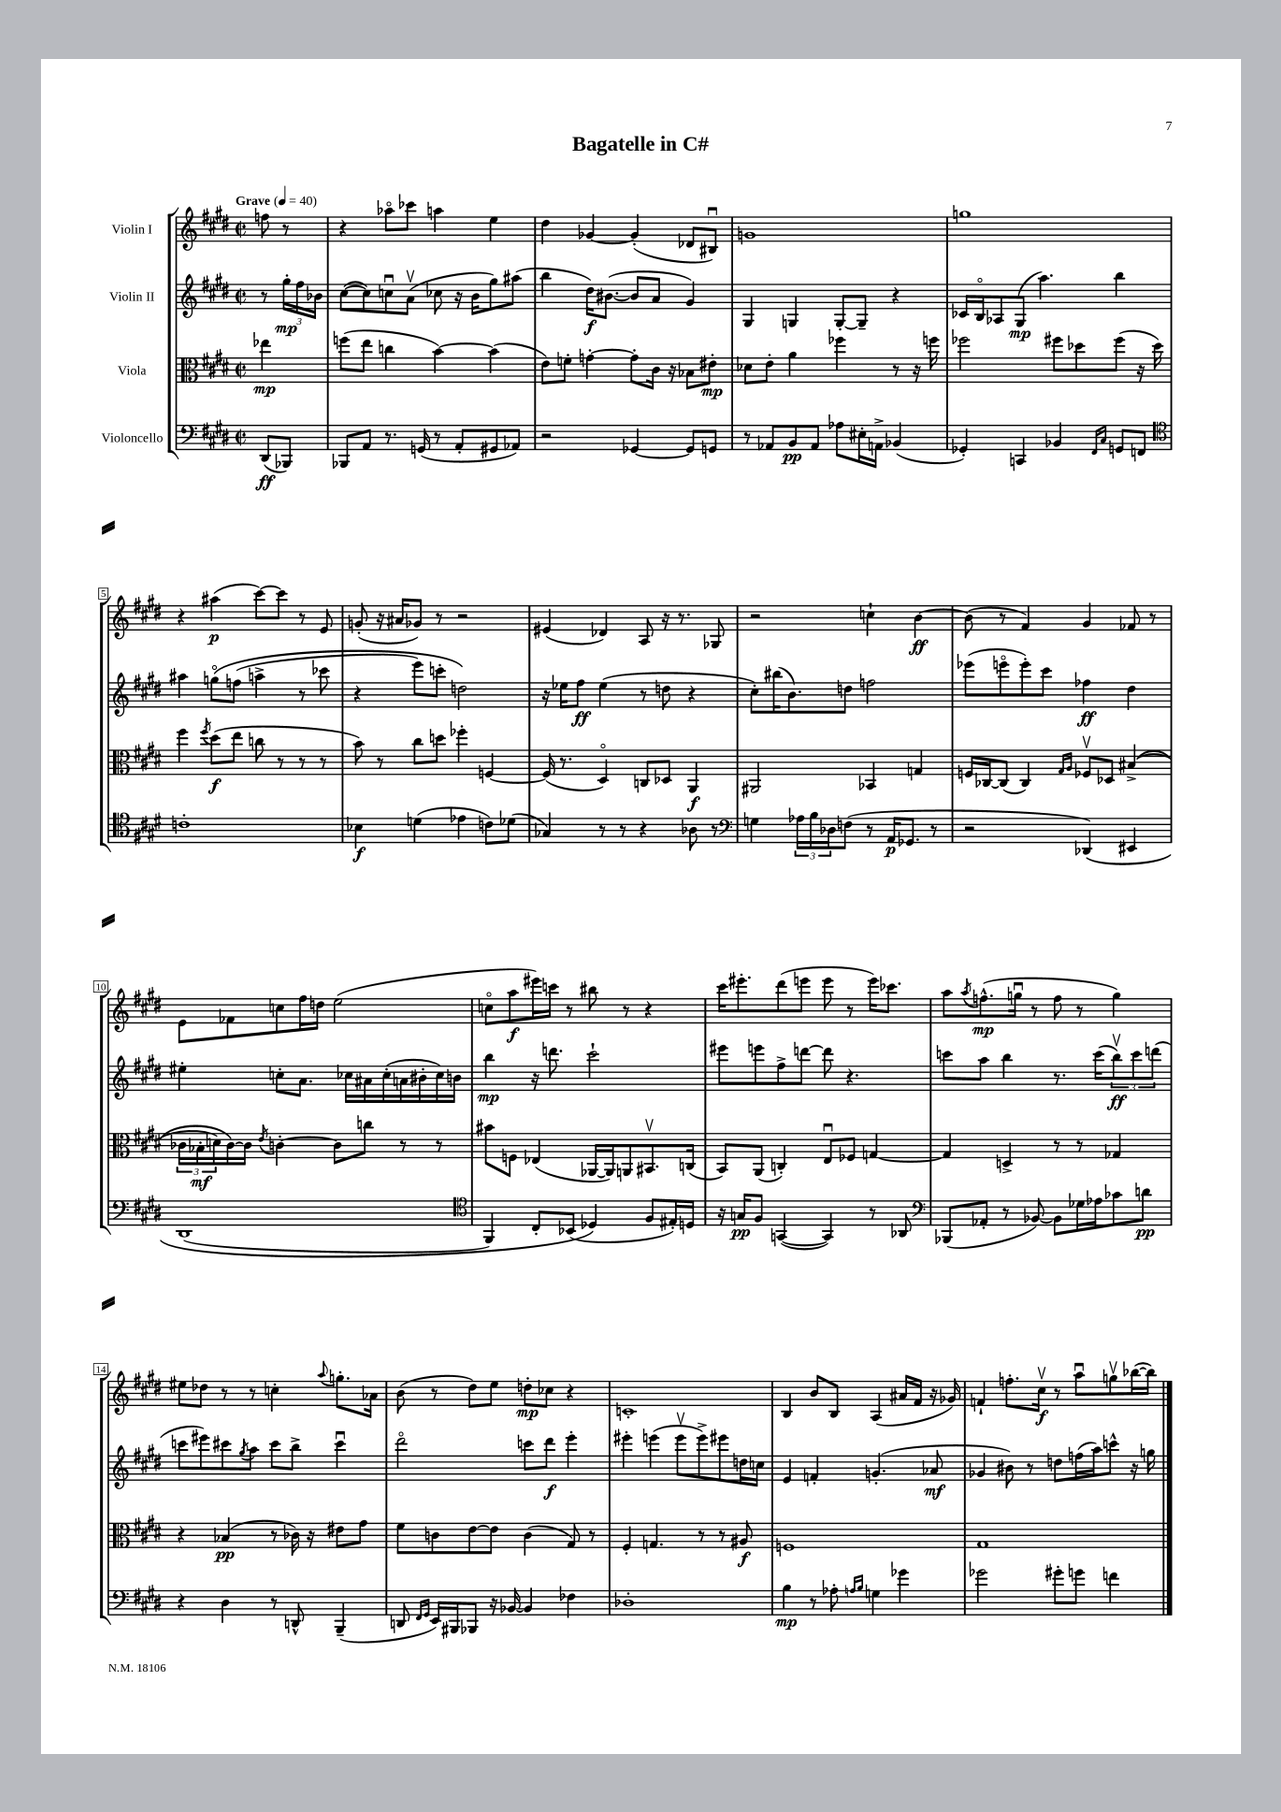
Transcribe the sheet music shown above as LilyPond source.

\header { title = "Bagatelle in C#" }
<<
\new StaffGroup <<
\new Staff = "s0" \with { instrumentName = "Violin I" } {
    \clef treble \key e \major \defaultTimeSignature \time 2/2 \partial 4 \tempo "Grave" 4 = 40
    f''8 r8 |
    r4 aes''8\flageolet ces'''8 a''4 e''4 |
    dis''4 ges'4~ ges'4-.( des'8 bis8\downbow) |
    g'1 |
    g''1 |
    r4 ais''4\p( cis'''8~) cis'''8 r8 e'8 |
    g'8-.( r16 ais'16 ges'8) r8 r2 |
    eis'4( des'4) a8 r16 r8. ges8 |
    r2 c''4-! b'4~\ff |
    b'8( r8 fis'4) gis'4 fes'8 r8 |
    e'8 fes'8 c''8 fis''16 d''16 e''2( |
    c''8\flageolet a''8\f eis'''16) c'''16 r8 bis''8 r8 r4 |
    cis'''16 eis'''8.-. dis'''8( e'''8 e'''8 r8 e'''16) ces'''8. |
    a''8 \acciaccatura { a''8 } f''8.-^\mp( g''16\downbow r8 f''8 r8 g''4) |
    eis''8 des''8 r8 r8 c''4-. \appoggiatura { a''8 } g''8.-. aes'16 |
    b'8( r8 dis''8) e''8 d''8-.\mp ces''8 r4 |
    c'1-. |
    b4 b'8 b8 a4( ais'16 fis'16 r16 ges'16) |
    f'4-! f''8.-. cis''16\upbow\f r8 a''8\downbow g''8\upbow bes''16~( bes''16) \bar "|." |
}
\new Staff = "s1" \with { instrumentName = "Violin II" } {
    \clef treble \key e \major \defaultTimeSignature \time 2/2 \partial 4
    r8 \tuplet 3/2 { gis''16-.\mp fis''16 bes'16 } |
    cis''8~( cis''8) c''8\downbow a'8\upbow( ces''8 r16 b'16 gis''8) ais''8( |
    b''4 dis''16\f) bis'8.~( bis'8 a'8 gis'4) |
    gis4 g4 g8~-. g8-- r4 |
    ces'16 b16\flageolet aes8 gis8\mp( a''4.) b''4 |
    ais''4 g''8\flageolet\( f''8( a''4-> r8 ces'''8 |
    r4 e'''8) c'''8-. d''2\) |
    r16 ees''16 fis''8\ff ees''4( r8 d''8 r4 |
    cis''8-.) bis''16( b'8.) d''8 f''2 |
    ees'''8( e'''8\flageolet e'''8-.) cis'''8 fes''4\ff dis''4 |
    eis''4-. c''8-. a'8. ces''16 ais'16 ces''16-.( a'16 bis'16-. ces''16) b'16 |
    b''4\mp r16 d'''8. cis'''2-! |
    eis'''8 e'''8 fis''8-> d'''8~ d'''8 r4. |
    c'''8 a''8 b''4 r8. c'''16( \tuplet 3/2 { b''8\upbow\ff) c'''8 d'''8( } |
    c'''8 eis'''8) cis'''8 \acciaccatura { gis''8 } a''8 cis'''8 b''8-> cis'''4\downbow |
    dis'''2\flageolet c'''8 dis'''8\f e'''4-. |
    eis'''4-. e'''4( e'''8\upbow e'''8->) eis'''8 d''16 c''16 |
    e'4 f'4-. g'4.-.( aes'8\mf |
    ges'4 bis'8) r8 d''8 f''16( a''16) c'''8-^ r16 g''16 \bar "|." |
}
\new Staff = "s2" \with { instrumentName = "Viola" } {
    \clef alto \key e \major \defaultTimeSignature \time 2/2 \partial 4
    ees''4\mp |
    f''8( e''8 c''4 b'4~) b'4( |
    e'8) f'8-. g'4~-. g'8-. cis'16 r16 bes8 eis'8-.\mp |
    des'8 e'8-. a'4 fes''4 r8 r16 f''16 |
    fes''2 fis''8 des''8 fis''8( r16 des''16) |
    fis''4 \acciaccatura { fis''8 } dis''8\f( e''8 c''8 r8 r8 r8 |
    b'8) r8 cis''8 d''8 fes''4-. f4~ |
    f16( r8. dis4\flageolet) c8 des8 a,4\f |
    ais,2 bes,4 g4 |
    f16 ces16~ ces8( ces4) \grace { gis16 a16 } fes8\upbow des8 bis4->(\( |
    \tuplet 3/2 { ces'16 bes16-.\mf d'16) } ces'16~\) ces'16 \acciaccatura { e'8 } c'4~-. c'8 c''8 r8 r8 |
    bis'8 f8 ees4( aes,16~ aes,16) a,8 bis,8.\upbow c16( |
    b,8) a,8( c4-.) e8\downbow fes8 g4~ |
    g4 d4-> r8 r8 ges4 |
    r4 bes4\pp( r8 ces'16) r16 eis'8 gis'8 |
    fis'8 c'8 e'8~ e'8 c'4( gis8) r8 |
    fis4-. g4. r8 r8 ais8\f |
    f1 |
    gis1 \bar "|." |
}
\new Staff = "s3" \with { instrumentName = "Violoncello" } {
    \clef bass \key e \major \defaultTimeSignature \time 2/2 \partial 4
    dis,8\ff( bes,,8) |
    bes,,8 a,8 r8. g,16( r8 a,8-. gis,8 aes,8) |
    r2 ges,4~ ges,8 g,8 |
    r8 aes,8 b,8\pp aes,8 aes8 eis16-. a,16-> bes,4( |
    ges,4-.) c,4 bes,4 \grace { fis,16 cis16 } g,8 f,8 |
    \clef tenor c'1-. |
    bes4\f d'4( ees'4 c'8) des'8( |
    ges4) r8 r8 r4 aes8 r8 |
    \clef bass g4 \tuplet 3/2 { aes16 b16 des16 } f8( r8 a,16\p ges,8. r8 |
    r2 des,4)\( eis,4 |
    dis,1( |
    \clef tenor fis,4) cis8-. bes,8( des4\) fis8 eis16-.) d16 |
    r16 g16\pp fis8 g,4~( g,4) r8 aes,8 |
    \clef bass bes,,8( aes,8-. r8 bes,8~) bes,8 ges16 aes16 ces'8 d'8\pp |
    r4 dis4 r8 d,8-^ b,,4--( |
    d,8 \grace { fis,16 gis,16 } e,16) bis,,16 bes,,8 r16 bes,16~ bes,4 fes4 |
    des1-. |
    b4\mp r8 aes8-. \grace { a16 b16 } g4 ges'4 |
    ges'2 gis'8-. g'8 f'4 \bar "|." |
}
>>
>>
\layout { \context { \Score \override BarNumber.stencil = #(make-stencil-boxer 0.1 0.3 ly:text-interface::print) } }
